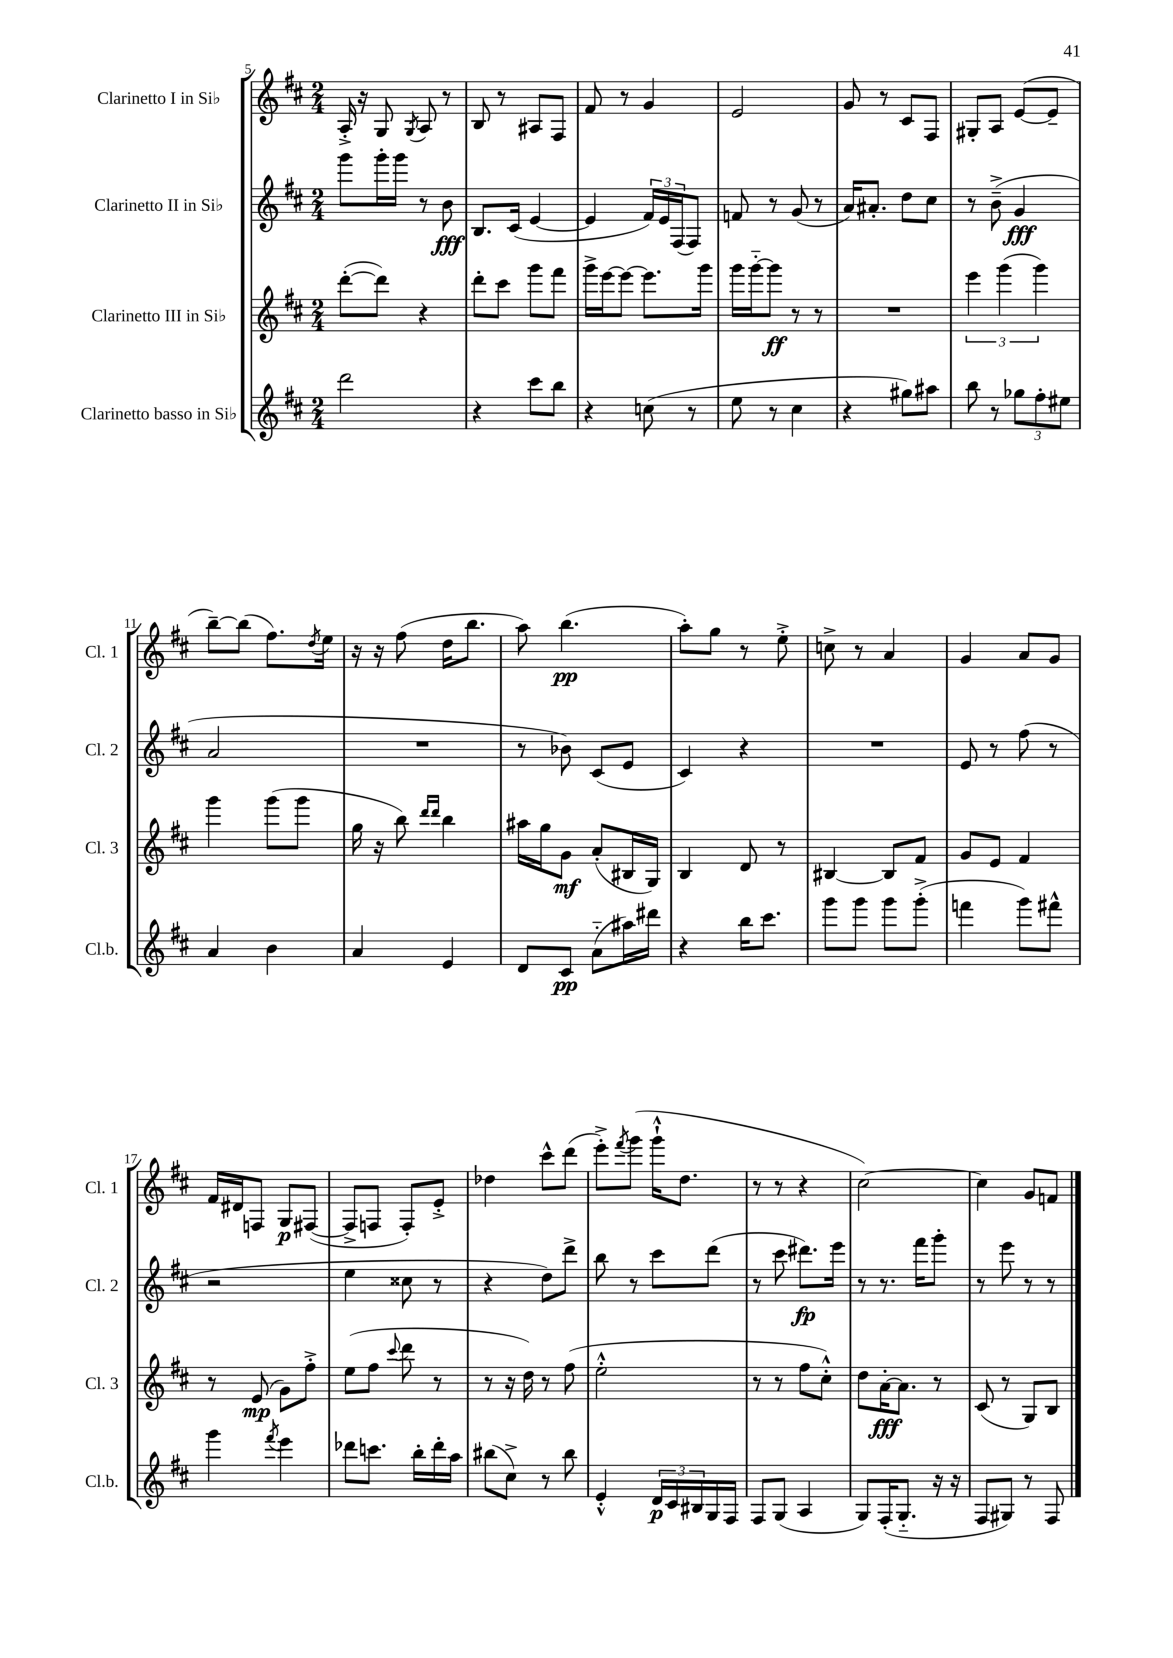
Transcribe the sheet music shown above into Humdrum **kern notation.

**kern	**dynam	**kern	**dynam	**kern	**dynam	**kern	**dynam
*part4	*part4	*part3	*part3	*part2	*part2	*part1	*part1
*staff4	*staff4	*staff3	*staff3	*staff2	*staff2	*staff1	*staff1
*I"Clarinetto basso in Si♭	*	*I"Clarinetto III in Si♭	*	*I"Clarinetto II in Si♭	*	*I"Clarinetto I in Si♭	*
*I'Cl.b.	*	*I'Cl. 3	*	*I'Cl. 2	*	*I'Cl. 1	*
*clefG2	*	*clefG2	*	*clefG2	*	*clefG2	*
*k[f#c#]	*	*k[f#c#]	*	*k[f#c#]	*	*k[f#c#]	*
*M2/4	*	*M2/4	*	*M2/4	*	*M2/4	*
=5	=5	=5	=5	=5	=5	=5	=5
2ddd\	.	([8ddd'\L	.	8ggg\L	.	16A'^/	.
.	.	.	.	.	.	16r	.
.	.	8ddd\J])	.	16ggg'\L	.	8G/	.
.	.	.	.	16ggg\JJ	.	.	.
.	.	.	.	.	.	8qG/	.
.	.	4r	.	8r	.	8A/	.
.	.	.	.	8b\	fff	8r	.
=6	=6	=6	=6	=6	=6	=6	=6
4r	.	8ddd'\L	.	8.B/L	.	8B/	.
.	.	8ccc#\J	.	.	.	8r	.
.	.	.	.	(16c#/Jk	.	.	.
8ccc#\L	.	8ggg\L	.	[4e/	.	8A#X/L	.
8bb\J	.	8fff#\J	.	.	.	8F#/J	.
=7	=7	=7	=7	=7	=7	=7	=7
4r	.	16ggg^\LL	.	4e/]	.	8f#/	.
.	.	[16eee\J	.	.	.	.	.
.	.	8eee\J_	.	.	.	8r	.
(8ccn\	.	8.eee\L]	.	24f#/LL)	.	4g/	.
.	.	.	.	24e/	.	.	.
.	.	.	.	(24F#/J	.	.	.
8r	.	.	.	8F#/J)	.	.	.
.	.	16ggg\Jk	.	.	.	.	.
=8	=8	=8	=8	=8	=8	=8	=8
8ee\	.	16ggg\LL	.	8fn/	.	2e/	.
.	.	[16ggg\J	.	.	.	.	.
8r	.	8ggg\J]	ff	8r	.	.	.
4cc#\	.	8r	.	(8g/	.	.	.
.	.	8r	.	8r	.	.	.
=9	=9	=9	=9	=9	=9	=9	=9
4r	.	2r	.	16a/KL)	.	8g/	.
.	.	.	.	8.a#X'/J	.	.	.
.	.	.	.	.	.	8r	.
8gg#X\L)	.	.	.	8dd\L	.	8c#/L	.
8aa#X\J	.	.	.	8cc#\J	.	8F#/J	.
=10	=10	=10	=10	=10	=10	=10	=10
8bb\	.	6eee\	.	8r	.	8G#X'/L	.
8r	.	.	.	(8b~^\	.	8A/J	.
.	.	(6ggg\	.	.	.	.	.
12gg-X\L	.	.	.	4g/	fff	([8e/L	.
12ff#'\	.	6ggg\)	.	.	.	.	.
.	.	.	.	.	.	8e~/J]	.
12ee#X\J	.	.	.	.	.	.	.
!!LO:LB:g=z
=11	=11	=11	=11	=11	=11	=11	=11
4a/	.	4ggg\	.	2a/	.	[8bb~\L)	.
.	.	.	.	.	.	(8bb\J]	.
4b\	.	(8ggg\L	.	.	.	8.ff#\L)	.
.	.	8ggg\J	.	.	.	.	.
.	.	.	.	.	.	8qdd/	.
.	.	.	.	.	.	16ee\Jk	.
=12	=12	=12	=12	=12	=12	=12	=12
4a/	.	16gg\	.	2r	.	16r	.
.	.	16r	.	.	.	16r	.
.	.	8bb\)	.	.	.	(8ff#\	.
.	.	16qqddd/LL	.	.	.	.	.
.	.	16qqddd/JJ	.	.	.	.	.
4e/	.	4bb\	.	.	.	16dd\KL	.
.	.	.	.	.	.	8.bb\J	.
=13	=13	=13	=13	=13	=13	=13	=13
8d/L	.	16aa#X\LL	.	8r	.	8aa\)	.
.	.	16gg\J	.	.	.	.	.
8c#/J	pp	8g\J	mf	8b-X\)	.	(4.bb\	pp
(8a\L	.	(8a'/L	.	(8c#/L	.	.	.
16aa#X\L)	.	16B#X/L	.	8e/J	.	.	.
16ddd#X\JJ	.	16G/JJ)	.	.	.	.	.
=14	=14	=14	=14	=14	=14	=14	=14
4r	.	4B/	.	4c#/)	.	8aa'\L)	.
.	.	.	.	.	.	8gg\J	.
16bb\KL	.	8d/	.	4r	.	8r	.
8.ccc#\J	.	.	.	.	.	.	.
.	.	8r	.	.	.	8ee'^\	.
=15	=15	=15	=15	=15	=15	=15	=15
8ggg\L	.	[4B#X/	.	2r	.	8ccn^\	.
8ggg\J	.	.	.	.	.	8r	.
8ggg\L	.	8B#/L]	.	.	.	4a/	.
(8ggg'^\J	.	8f#/J	.	.	.	.	.
=16	=16	=16	=16	=16	=16	=16	=16
4fffn\	.	8g/L	.	8e/	.	4g/	.
.	.	8e/J	.	8r	.	.	.
8ggg\L)	.	4f#/	.	(8ff#\	.	8a/L	.
8fff#X^^\J	.	.	.	8r	.	8g/J	.
!!LO:LB:g=z
=17	=17	=17	=17	=17	=17	=17	=17
4ggg\	.	8r	.	2r	.	16f#/LL	.
.	.	.	.	.	.	16d#X/J	.
.	.	(8e/	mp	.	.	8Fn/J	.
8qfff#/	.	.	.	.	.	.	.
4eee\	.	8g\L)	.	.	.	8G/L	p
.	.	8ff#'^\J	.	.	.	([8F#X/J	.
=18	=18	=18	=18	=18	=18	=18	=18
8ddd-X\L	.	(8ee\L	.	4ee\	.	8F#^/L]	.
8.cccn\J	.	8ff#\J	.	.	.	8Fn/J	.
.	.	8qqccc#/	.	.	.	.	.
.	.	8ddd\	.	8cc##X\	.	8F'/L)	.
16bb'\LL	.	.	.	.	.	.	.
16ddd-'\	.	8r	.	8r	.	8e'^/J	.
16aa\JJ	.	.	.	.	.	.	.
=19	=19	=19	=19	=19	=19	=19	=19
(8bb#X\L	.	8r	.	4r	.	4dd-X\	.
8cc#^\J)	.	16r	.	.	.	.	.
.	.	16dd\)	.	.	.	.	.
8r	.	8r	.	8dd\L)	.	8ccc#^^\L	.
8bb#\	.	(8ff#\	.	8ddd^\J	.	(8ddd\J	.
=20	=20	=20	=20	=20	=20	=20	=20
4e'^^/	.	2ee'^^\	.	8bb\	.	8eee'^\L)	.
.	.	.	.	.	.	8qfff#/	.
.	.	.	.	8r	.	(8ggg\J	.
24d/LL	p	.	.	8ccc#\L	.	16ggg`^^\KL	.
24c#/	.	.	.	.	.	.	.
.	.	.	.	.	.	8.dd\J	.
24B#X/	.	.	.	.	.	.	.
16G/	.	.	.	(8ddd\J	.	.	.
16F#/JJ	.	.	.	.	.	.	.
=21	=21	=21	=21	=21	=21	=21	=21
8F#/L	.	8r	.	8r	.	8r	.
(8G/J	.	8r	.	8ccc#\	.	8r	.
4A/	.	8ff#\L	.	8.ddd#X\L)	fp	4r	.
.	.	8cc#'^^\J)	.	.	.	.	.
.	.	.	.	16eee\Jk	.	.	.
=22	=22	=22	=22	=22	=22	=22	=22
8G/L)	.	8dd\L	.	8r	.	[2cc#\)	.
(16F#'/K	.	[16a'\K	fff	8.r	.	.	.
8.G/J	.	8.a\J]	.	.	.	.	.
.	.	.	.	16fff#\KL	.	.	.
16r	.	8r	.	8ggg'\J	.	.	.
16r	.	.	.	.	.	.	.
=23	=23	=23	=23	=23	=23	=23	=23
8F#/L	.	(8c#/	.	8r	.	4cc#\]	.
8G#X/J)	.	8r	.	8eee\	.	.	.
8r	.	8G/L)	.	8r	.	8g/L	.
8F#/	.	8B/J	.	8r	.	8fn/J	.
==	==	==	==	==	==	==	==
*-	*-	*-	*-	*-	*-	*-	*-
